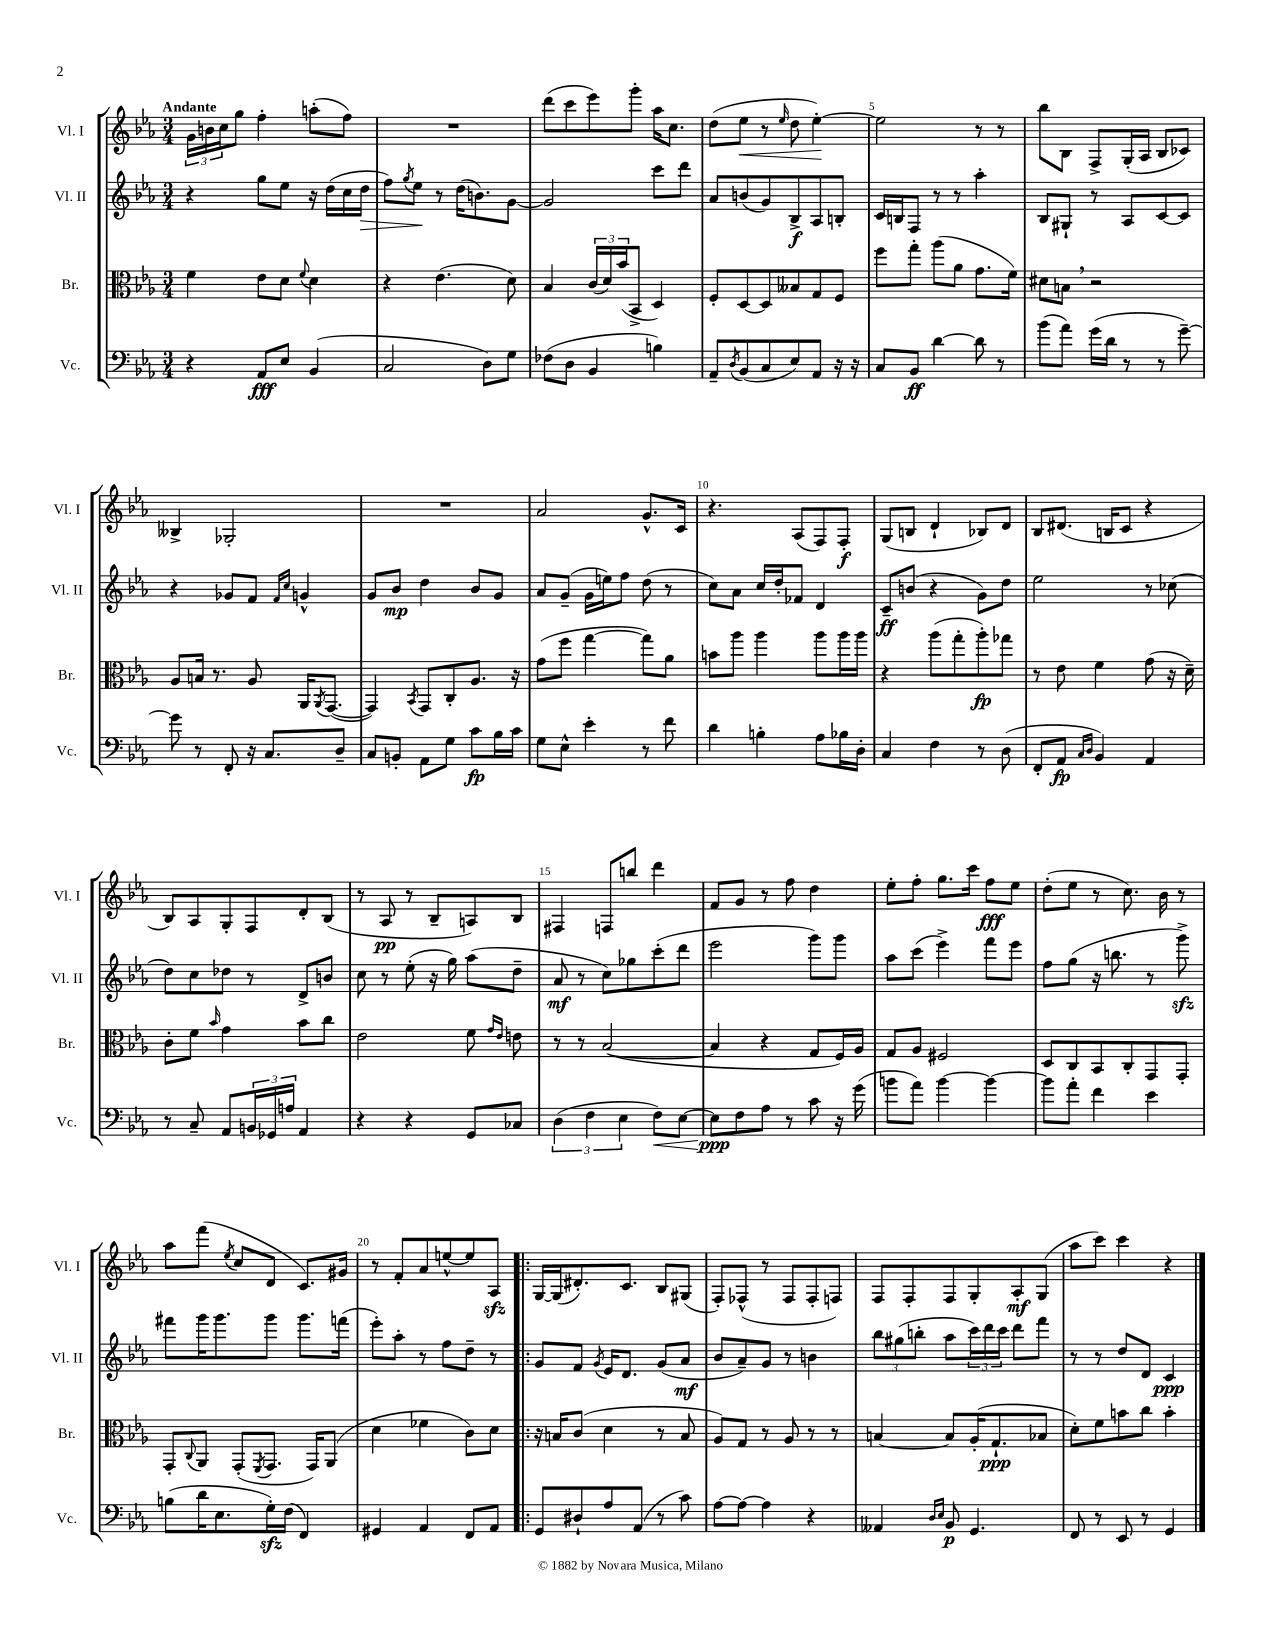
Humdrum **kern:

**kern	**dynam	**kern	**dynam	**kern	**dynam	**kern	**dynam
*part4	*part4	*part3	*part3	*part2	*part2	*part1	*part1
*staff4	*staff4	*staff3	*staff3	*staff2	*staff2	*staff1	*staff1
*I"Vc.	*	*I"Br.	*	*I"Vl. II	*	*I"Vl. I	*
*I'Vc.	*	*I'Br.	*	*I'Vl. II	*	*I'Vl. I	*
*clefF4	*	*clefC3	*	*clefG2	*	*clefG2	*
*k[b-e-a-]	*	*k[b-e-a-]	*	*k[b-e-a-]	*	*k[b-e-a-]	*
*M3/4	*	*M3/4	*	*M3/4	*	*M3/4	*
=1	=1	=1	=1	=1	=1	=1	=1
!	!	!	!	!	!	!LO:TX:a:B:t=Andante	!
4r	.	4f\	.	4r	.	24g\LL	.
.	.	.	.	.	.	24bn\	.
.	.	.	.	.	.	24cc\J	.
.	.	.	.	.	.	8gg\J	.
8AA-/L	fff	8e-\L	.	8gg\L	.	4ff'\	.
8E-/J	.	8d\J	.	8ee-\J	.	.	.
.	.	8qqf/	.	.	.	.	.
(4BB-/	.	4d\	.	16r	.	(8aan'\L	.
.	.	.	.	(16dd\LL	.	.	.
.	.	.	.	16cc\	.	8ff\J)	.
!	!	!	!	!	!LO:HP:b	!	!
.	.	.	.	16dd\JJ	>	.	.
=2	=2	=2	=2	=2	=2	=2	=2
2C/	.	4r	.	8ff\L)	.	2.r	.
.	.	.	.	8qgg/	.	.	.
.	.	.	.	8ee-\J	.	.	.
.	.	(4.e-\	.	8r	]	.	.
.	.	.	.	(16dd\KL	.	.	.
.	.	.	.	8.bn\)	.	.	.
8D\L)	.	.	.	.	.	.	.
8G\J	.	8d\)	.	[8g\J	.	.	.
=3	=3	=3	=3	=3	=3	=3	=3
(8F-X\L	.	4B-/	.	2g/]	.	(8ddd\L	.
8D\J	.	.	.	.	.	8ccc\	.
4BB-/	.	(24c/LL	.	.	.	8eee-\)	.
.	.	24d/)	.	.	.	.	.
.	.	(24b-/J	.	.	.	.	.
.	.	8BB-^/J	.	.	.	8ggg'\J	.
4Bn\)	.	4D/)	.	8ccc\L	.	16aa-\KL	.
.	.	.	.	.	.	8.cc\J	.
.	.	.	.	8ddd\J	.	.	.
=4	=4	=4	=4	=4	=4	=4	=4
8AA-~/L	.	8F'/L	.	8a-/L	.	(8dd\L	.
8qD/	.	.	.	.	.	.	.
!	!	!	!	!	!	!	!LO:HP:b
(8BB-/	.	[8D/	.	(8bn/	.	8ee-\J	<
8C/	.	8D/]	.	8g/)	.	8r	.
.	.	.	.	.	.	16qqee-/	.
8E-/)	.	8B--X/	.	8B-^/	f	8dd\	.
8AA-/J	.	8G/	.	8A-/	.	[4ee-'\)	.
16r	.	8F/J	.	8Bn'/J	.	.	.
16r	.	.	.	.	.	.	.
.	.	.	.	.	.	.	[
=5	=5	=5	=5	=5	=5	=5	=5
8C/L	.	8ff\L	.	16c/LL	.	2ee-\]	.
.	.	.	.	16Bn/J	.	.	.
8BB-/J	ff	8gg'\J	.	8F/J	.	.	.
[4d\	.	(8aa-\L	.	8r	.	.	.
.	.	8a-\J	.	8r	.	.	.
8d\]	.	8.g\L	.	4aa-'\	.	8r	.
8r	.	.	.	.	.	8r	.
.	.	16f\Jk)	.	.	.	.	.
=6	=6	=6	=6	=6	=6	=6	=6
(8b-\L	.	8d#X\L	.	8B-/L	.	8bb-\L	.
8a-\J)	.	8Bn,\J	.	8G#X`/J	.	8B-\J	.
(16g\LL	.	2r	.	8r	.	8F^/L	.
16d\JJ	.	.	.	.	.	.	.
8r	.	.	.	8A-/L	.	(16G'/L	.
.	.	.	.	.	.	16A-/JJ	.
8r	.	.	.	[8c/	.	8B-/L	.
[8g~\)	.	.	.	8c/J]	.	8c-X/J)	.
!!LO:LB:g=z
=7	=7	=7	=7	=7	=7	=7	=7
8g\]	.	8A-/L	.	4r	.	4B--X^/	.
8r	.	16Bn/Jk	.	.	.	.	.
.	.	8.r	.	.	.	.	.
8FF'/	.	.	.	8g-X/L	.	2G-X'/	.
16r	.	8A-/	.	8f/J	.	.	.
8.C/L	.	.	.	.	.	.	.
.	.	.	.	16qqf/LL	.	.	.
.	.	.	.	16qqcc/JJ	.	.	.
.	.	16AA-/KL	.	4gn^^/	.	.	.
.	.	8qAA-/	.	.	.	.	.
.	.	([8.GG/J	.	.	.	.	.
8D~/J	.	.	.	.	.	.	.
=8	=8	=8	=8	=8	=8	=8	=8
8C/L	.	4GG/])	.	8g/L	.	2.r	.
8BBn'/J	.	.	.	8b-/J	mp	.	.
.	.	8qBB-/	.	.	.	.	.
8AA-\L	.	8GG/L	.	4dd\	.	.	.
8G\J	.	8C'/	.	.	.	.	.
8c\L	fp	8.A-/J	.	8b-/L	.	.	.
16B-\L	.	.	.	8g/J	.	.	.
16c\JJ	.	16r	.	.	.	.	.
=9	=9	=9	=9	=9	=9	=9	=9
8G\L	.	(8g\L	.	8a-/L	.	2a-/	.
8E-^^\J	.	8ff\J	.	(8g~/J	.	.	.
4e-'\	.	[4gg\	.	16g\LL	.	.	.
.	.	.	.	16een\J)	.	.	.
.	.	.	.	8ff\J	.	.	.
8r	.	8gg\L])	.	(8dd\	.	8.g^^/L	.
8f\	.	8a-\J	.	8r	.	.	.
.	.	.	.	.	.	16c/Jk	.
=10	=10	=10	=10	=10	=10	=10	=10
4d\	.	8bn\L	.	8cc\L)	.	4.r	.
.	.	8aa-\J	.	8a-\J	.	.	.
4Bn'\	.	4aa-\	.	16cc/LL	.	.	.
.	.	.	.	16dd'/J	.	.	.
.	.	.	.	8f-X/J	.	(8A-/L	.
8A-\L	.	8aa-\L	.	4d/	.	8F/)	.
16B-X\L	.	16aa-\L	.	.	.	8F'/J	f
16D'\JJ	.	16aa-\JJ	.	.	.	.	.
=11	=11	=11	=11	=11	=11	=11	=11
4C/	.	4r	.	8c~/L	ff	(8G/L	.
.	.	.	.	(8bn/J	.	8Bn/J	.
4F\	.	(8aa-\L	.	4r	.	4d`/	.
.	.	8gg'\	.	.	.	.	.
8r	.	8aa-'\)	fp	8g\L)	.	8B-X/L)	.
(8D\	.	8gg-X\J	.	8dd\J	.	8d/J	.
=12	=12	=12	=12	=12	=12	=12	=12
8FF'/L	.	8r	.	2ee-\	.	8B-/L	.
8AA-/J	fp	8e-\	.	.	.	(8.d#X/J	.
16qqC/LL	.	.	.	.	.	.	.
16qqD/JJ	.	.	.	.	.	.	.
4BB-/)	.	4f\	.	.	.	.	.
.	.	.	.	.	.	16Bn/KL	.
.	.	.	.	.	.	8c/J	.
4AA-/	.	(8g\	.	8r	.	4r	.
.	.	16r	.	(8cc-X\	.	.	.
.	.	16d~\)	.	.	.	.	.
!!LO:LB:g=z
=13	=13	=13	=13	=13	=13	=13	=13
8r	.	8c'\L	.	8dd\L)	.	8B-/L)	.
8C~/	.	8f\J	.	8cc\	.	8A-/	.
.	.	16qqb-/	.	.	.	.	.
8AA-/L	.	4g\	.	8dd-X\J	.	8G'/	.
24BBn/L	.	.	.	8r	.	8F/	.
24GG-X/	.	.	.	.	.	.	.
24An/JJ	.	.	.	.	.	.	.
4AA-/	.	8b-\L	.	8d^/L	.	8d'/	.
.	.	8cc\J	.	8bn/J	.	(8B-/J	.
=14	=14	=14	=14	=14	=14	=14	=14
4r	.	2e-\	.	8cc\	.	8r	.
.	.	.	.	8r	.	8A-/	pp
4r	.	.	.	(8ee-'\	.	8r	.
.	.	.	.	16r	.	8B-~/L	.
.	.	.	.	16gg\)	.	.	.
8GG/L	.	8f\	.	(8aa-\L	.	8An/)	.
.	.	16qqg/LL	.	.	.	.	.
.	.	16qqe-/JJ	.	.	.	.	.
8C-X/J	.	8en\	.	8dd~\J	.	8B-/J	.
=15	=15	=15	=15	=15	=15	=15	=15
(6D\	.	8r	.	8a-/	mf	4F#X/	.
.	.	8r	.	8r	.	.	.
6F\	.	.	.	.	.	.	.
.	.	([2B-/	.	8cc\L)	.	8Fn/L	.
6E-\	.	.	.	.	.	.	.
.	.	.	.	8gg-X\	.	8bbn/J	.
!	!LO:HP:b	!	!	!	!	!	!
8F\L)	<	.	.	(8ccc'\	.	4ddd\	.
[8E-\J	.	.	.	8ddd\J	.	.	.
=16	=16	=16	=16	=16	=16	=16	=16
8E-\L]	ppp	4B-/]	.	2eee-\	.	8f/L	.
8F\	[	.	.	.	.	8g/J	.
8A-\J	.	4r	.	.	.	8r	.
8r	.	.	.	.	.	8ff\	.
8c\	.	8G/L	.	8ggg\L)	.	4dd\	.
16r	.	16F/L)	.	8ggg\J	.	.	.
(16g\	.	16A-/JJ	.	.	.	.	.
=17	=17	=17	=17	=17	=17	=17	=17
8bn\L	.	8G/L	.	8aa-\L	.	8ee-'\L	.
8a-\J)	.	8A-/J	.	(8ccc\J	.	8ff'\J	.
[4b\	.	2F#X/	.	4eee-^\)	.	8.gg\L	.
.	.	.	.	.	.	16ccc\Jk	.
4b\_	.	.	.	8fff\L	.	8ff\L	fff
.	.	.	.	8eee-\J	.	8ee-\J	.
=18	=18	=18	=18	=18	=18	=18	=18
8b\L]	.	8D/L	.	8ff\L	.	(8dd'\L	.
8a-'\J	.	8C/	.	(8gg\J	.	8ee-\J	.
4f\	.	8BB-/	.	16r	.	8r	.
.	.	.	.	8.bbn\	.	.	.
.	.	8C'/	.	.	.	8.cc\)	.
4e-\	.	8GG/	.	8r	.	.	.
.	.	.	.	.	.	16b-\	.
.	.	8GG'/J	.	8gggzz^\)	.	8r	.
!!LO:LB:g=z
=19	=19	=19	=19	=19	=19	=19	=19
(8Bn\L	.	8GG'/L	.	8fff#X\L	.	8aa-\L	.
.	.	8qqC/	.	.	.	.	.
16d\K	.	8AA-/J	.	16ggg\K	.	(8fff\J	.
8.E-\	.	.	.	8.ggg\	.	.	.
.	.	.	.	.	.	8qee-/	.
.	.	(8GG'/L	.	.	.	8cc/L	.
.	.	8qFF/	.	.	.	.	.
16Gzz'\L)	.	8.GG/J	.	8ggg\J	.	8d/J	.
(16F\JJ	.	.	.	.	.	.	.
4FF/)	.	.	.	8.ggg\L	.	8.c/L)	.
.	.	16GG/KL)	.	.	.	.	.
.	.	(8AA-/J	.	.	.	.	.
.	.	.	.	(16fffn\Jk	.	16g#X/Jk	.
=20	=20	=20	=20	=20	=20	=20	=20
4GG#X/	.	4d\	.	8eee-'\L)	.	8r	.
.	.	.	.	8aa-'\J	.	8f'/L	.
4AA-/	.	4f-X\	.	8r	.	8a-/	.
.	.	.	.	8ff\L	.	[8een^^/	.
8FF/L	.	8c\L)	.	8dd~\J	.	8ee/]	.
8AA-/J	.	8d\J	.	8r	.	8A-zz/J	.
=21!|:	=21!|:	=21!|:	=21!|:	=21!|:	=21!|:	=21!|:	=21!|:
8GG/L	.	16r	.	8g/L	.	[16G/LL	.
.	.	16Bn/KL	.	.	.	(16G/J]	.
8D#X`/	.	(8c/J	.	8f/J	.	8.d#X'/)	.
.	.	.	.	8qg/	.	.	.
8A-/	.	4d\	.	16e-/KL	.	.	.
.	.	.	.	8.d/J	.	8.c/J	.
(8AA-/J	.	.	.	.	.	.	.
8r	.	8r	.	(8g/L	.	8B-/L	.
8c\)	.	8B/	.	8a-/J	mf	(8G#X/J	.
=22	=22	=22	=22	=22	=22	=22	=22
[8A-\L	.	8A-/L)	.	8b-/L	.	8F'/L)	.
8A-\J_	.	8G/J	.	8a-~/)	.	(8F-X^^/J	.
4A-\]	.	8r	.	8g/J	.	8r	.
.	.	8A-/	.	8r	.	8F-/L	.
4r	.	8r	.	4bn\	.	8F-'/	.
.	.	8r	.	.	.	8Fn/J)	.
=23	=23	=23	=23	=23	=23	=23	=23
4AA--X/	.	[4Bn/	.	12bb-\L	.	8F/L	.
.	.	.	.	(12gg#X\	.	.	.
.	.	.	.	.	.	8F'/	.
.	.	.	.	12bbn'\J	.	.	.
16qqD/LL	.	.	.	.	.	.	.
16qqE-/JJ	.	.	.	.	.	.	.
8BB-/	p	8B/L]	.	8aa-\L	.	8F/	.
4.GG/	.	(16A-'/K	.	24ccc\L)	.	8G'/	.
.	.	.	.	24ddd\	.	.	.
.	.	8.G`/	ppp	.	.	.	.
.	.	.	.	24ccc\JJ	.	.	.
.	.	.	.	8ddd\L	.	8A-'/	mf
.	.	8B-X/J	.	8fff\J	.	(8G/J	.
=24	=24	=24	=24	=24	=24	=24	=24
8FF/	.	8d'\L)	.	8r	.	8aa-\L	.
8r	.	8f\	.	8r	.	8ccc\J)	.
8EE-/	.	8bn\	.	8dd/L	.	4ccc\	.
8r	.	8cc\J	.	8d/J	.	.	.
4GG/	.	4b'\	.	4c/	ppp	4r	.
==	==	==	==	==	==	==	==
*-	*-	*-	*-	*-	*-	*-	*-
